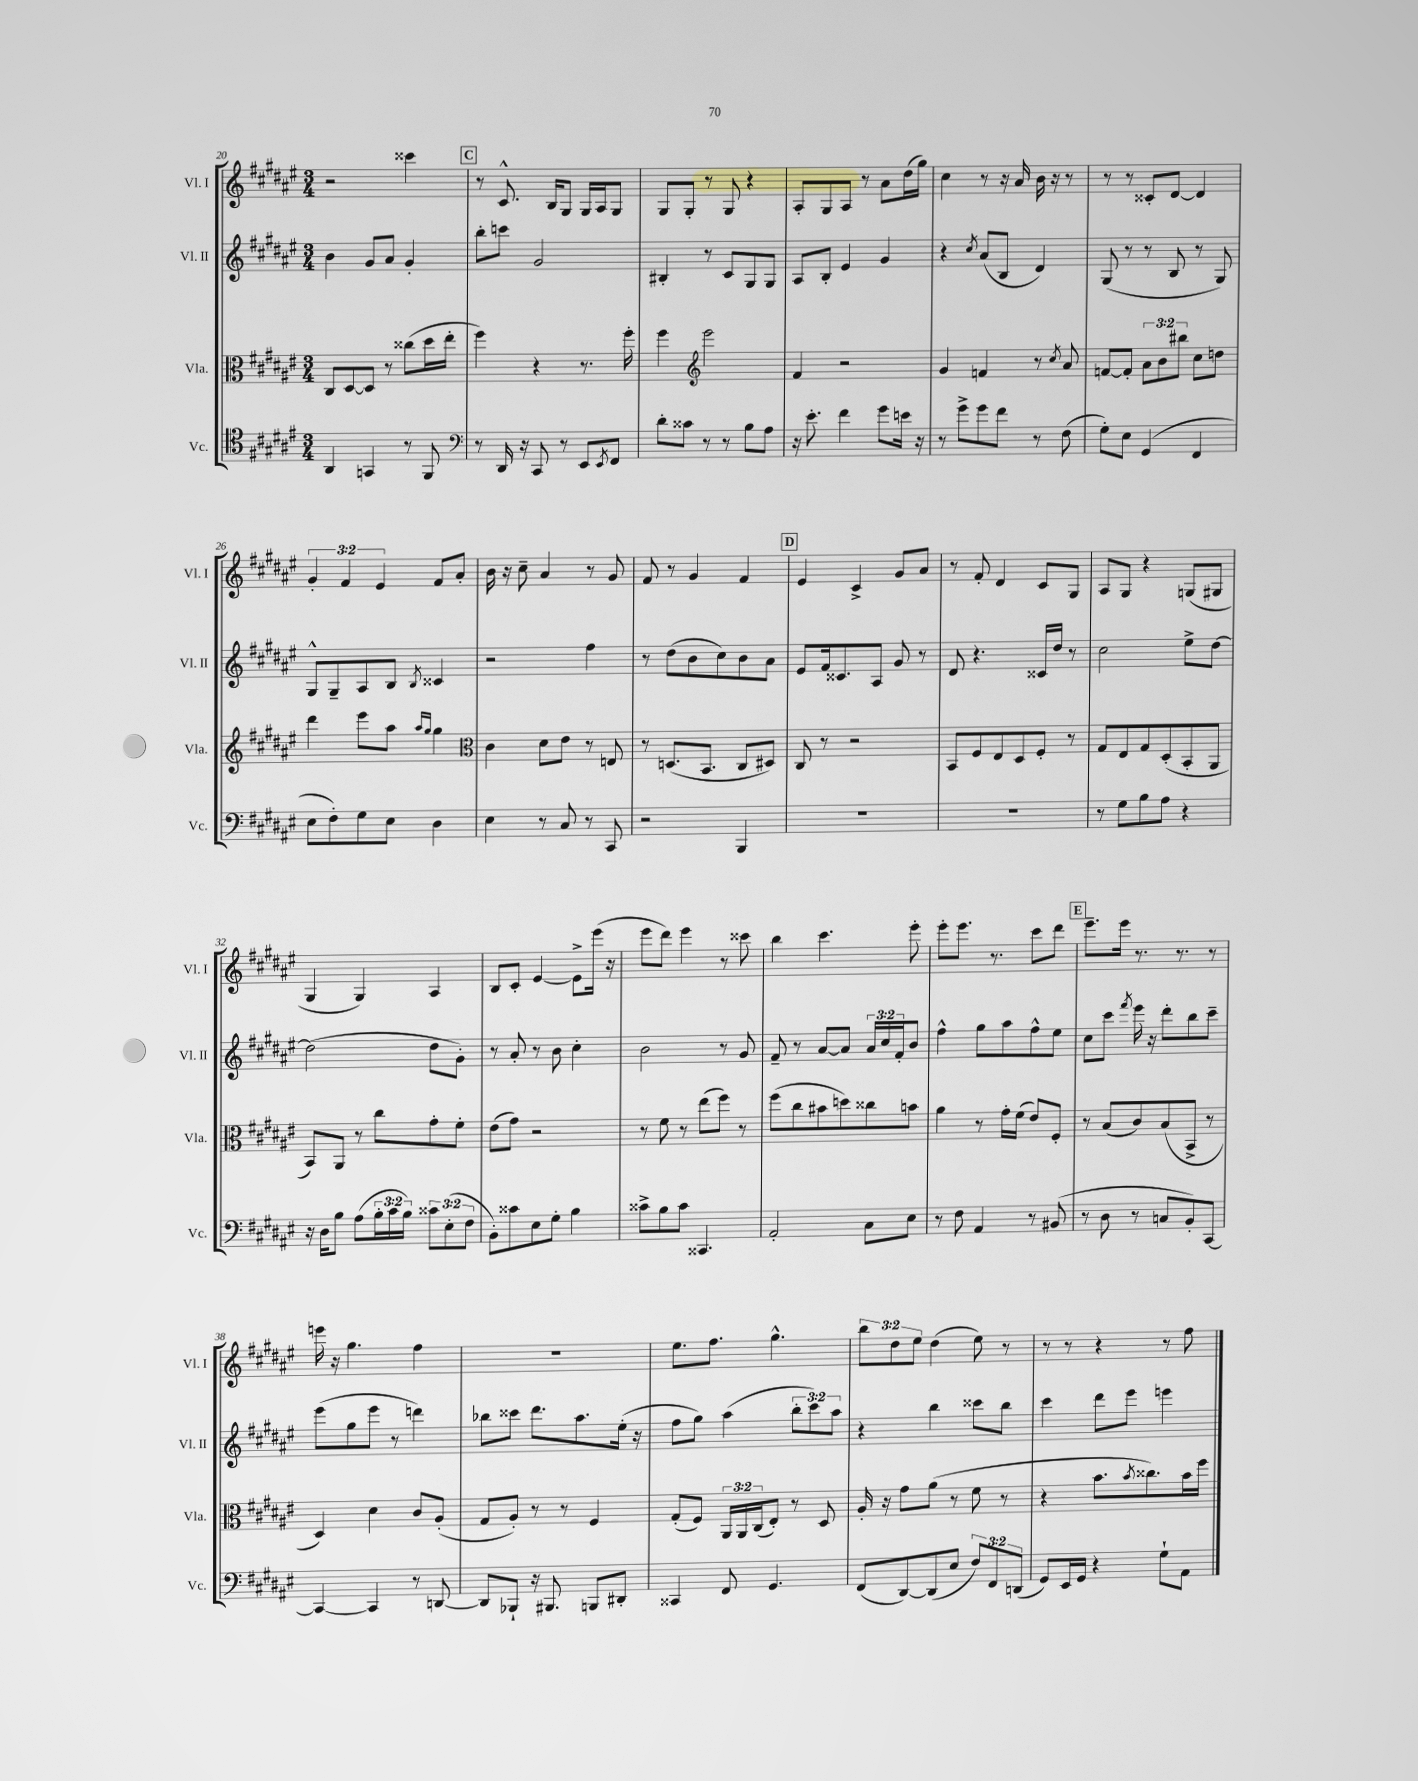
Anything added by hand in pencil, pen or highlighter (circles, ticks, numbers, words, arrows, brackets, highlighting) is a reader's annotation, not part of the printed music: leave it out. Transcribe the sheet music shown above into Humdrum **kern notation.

**kern	**kern	**kern	**kern
*staff4	*staff3	*staff2	*staff1
*clefC4	*clefC3	*clefG2	*clefG2
*k[f#c#g#d#a#e#]	*k[f#c#g#d#a#e#]	*k[f#c#g#d#a#e#]	*k[f#c#g#d#a#e#]
*M3/4	*M3/4	*M3/4	*M3/4
4AA#	8C#	4b	2r
.	[8D#	.	.
4GG	8D#]	8g#	.
.	8r	8a#	.
8r	(8cc##	4g#'	4ccc##
8FF#	16dd#	.	.
.	16ee#'	.	.
=	=	=	=
*clefF4	*	*	*
8r	4ff#)	8bb'	8r
16DD#	.	8ccc	8.c#^^
16r	.	.	.
8CC#	4r	2g#	.
.	.	.	16B
8r	.	.	8G#
8EE#	8.r	.	16G#
.	.	.	16A#
8qEE#	.	.	.
8FF#	.	.	8G#
.	16ff#'	.	.
=	=	=	=
8d#'	4ff#	4B#'	8G#
8c##	.	.	8G#'
*	*clefG2	*	*
8r	2eee#	8r	8r
8r	.	8c#	8G#
8B	.	8G#	4r
8A#	.	8G#	.
=	=	=	=
16r	4f#	8A#	8A#'
8.e#'	.	.	.
.	.	8B'	8G#
4f#	2r	4e#	8A#
.	.	.	8r
8g#	.	4g#	8a#
16e	.	.	(16dd#
16r	.	.	16gg#)
=	=	=	=
8r	4g#	4r	4cc#
8g#^	.	.	.
.	.	8qcc#	.
8g#	4f	(8a#	8r
8f#	.	8B	16r
.	.	.	16a#
8r	8r	4d#)	16b
.	.	.	16r
.	8qcc#	.	.
(8F#	8a#	.	8r
=	=	=	=
8G#')	[8f	(8G#	8r
8E#	8f']	8r	8r
(4GG#	12a#	8r	8c##'
.	12b	.	.
.	.	8B	[8d#
.	12bb#	.	.
4FF#	8cc#	8r	4d#]
.	8dd	8G#)	.
=	=	=	=
8E#	4ddd#	8G#^^	6g#'
8F#')	.	8G#~	.
.	.	.	6f#
8G#	8eee#	8A#	.
.	.	.	6e#
8E#	8aa#	8B	.
.	16qqaa#	.	.
.	16qqgg#	8qB	.
4D#	4gg#	4c##	8f#
.	.	.	8a#'
=	=	=	=
*	*clefC3	*	*
4E#	4c#	2r	16b
.	.	.	16r
.	.	.	8cc#~
8r	8d#	.	4a#
8C#	8e#	.	.
8r	8r	4ff#	8r
8CC#	8E	.	8g#
=	=	=	=
2r	8r	8r	8f#
.	(8.D	(8dd#	8r
.	.	8b	4g#
.	8.BB	.	.
.	.	8cc#)	.
4BBB	8C#	8b	4f#
.	8D#)	8a#	.
=	=	=	=
2.r	8C#	8e#	4e#
.	8r	16f#	.
.	.	8.c##	.
.	2r	.	4c#^
.	.	8A#	.
.	.	8g#	8g#
.	.	8r	8a#
=	=	=	=
2.r	8BB	8d#	8r
.	8F#	4.r	8f#'
.	8E#	.	4d#
.	8D#	.	.
.	8F#'	16c##	8c#
.	.	16dd#	.
.	8r	8r	8G#
=	=	=	=
8r	8G#	2cc#	8A#
8G#	8E#	.	8G#
8B	8G#	.	4r
8A#	(8D#'	.	.
4r	8BB'	8ee#^	(8G
.	8AA#	[8dd#	8G#
=	=	=	=
16r	8BB)	(2dd#]	4G#
16D#	.	.	.
8B	8AA#	.	.
(8A#	8r	.	4G#)
24B'	8cc#	.	.
24c#	.	.	.
24B)	.	.	.
12c##	8g#'	8dd#	4A#
(12E#'	.	.	.
.	8f#'	8g#')	.
12F#	.	.	.
=	=	=	=
8BB')	(8e#	8r	8B
8c##	8g#)	8a#'	8c#'
8E#	2r	8r	[4e#
8G#'	.	8b	.
4B	.	4cc#'	8e#^]
.	.	.	(16eee#
.	.	.	16r
=	=	=	=
8c##^	8r	2b	8eee#
8B	8f#	.	8ddd#)
8c##	8r	.	4eee#
4.CC##	(8ee#	.	.
.	8ff#)	8r	8r
.	8r	8g#	8ccc##
=	=	=	=
2AA#'	(8ff#	8f#~	4bb
.	8cc#	8r	.
.	8b#	[8a#	4.ccc#
.	8dd)	8a#]	.
8C#	8cc##	24a#	.
.	.	24cc#	.
.	.	24f#'	.
8E#	8b	8b	8eee#'
=	=	=	=
8r	4a#	4ff#^^	8eee#'
8F#	.	.	8.eee#
4AA#	8r	8gg#	.
.	.	.	8.r
.	16g#'	8aa#	.
.	(16f#	.	.
8r	8e#)	8ff#^^	8ccc#
(8BB#	8F#'	8ee#	8ddd#
=	=	=	=
8r	8r	8cc#	8.eee#~
8D#	(8B	8ccc#	.
.	.	.	16eee#
.	.	8qfff#	.
8r	8c#)	16eee#	8.r
.	.	16r	.
8C	(8B	8ddd#'	.
.	.	.	8.r
8BB')	8BB^	8bb	.
[8CC#	8r	8ccc#~	8r
=	=	=	=
4CC#_	4D#)	(8eee#	16eee
.	.	.	16r
.	.	8gg#	4.gg#
4CC#]	4d#	8eee#	.
.	.	8r	.
8r	8c#	4ddd)	4ff#
[8DD	(8A#'	.	.
=	=	=	=
8DD]	8G#	8bb-	2.r
8BBB-`	8A#')	8ccc##	.
16r	8r	8.ddd#	.
8.BBB#	.	.	.
.	8r	.	.
.	.	8.aa#	.
8BBB	4F#	.	.
8DD#'	.	(16ee#'	.
.	.	16r	.
=	=	=	=
4CC##	(8G#'	8ff#	8.ee#
.	8F#)	8gg#)	.
.	.	.	8.ff#
8FF#	24AA#	(4aa#	.
.	24AA#	.	.
.	(24C#	.	.
4.GG#	8E#')	.	4.gg#^^
.	8r	12bb'	.
.	.	12ccc#)	.
.	8D#	.	.
.	.	12aa#	.
=	=	=	=
(8FF#	16A#'	4r	12bb
.	16r	.	.
.	.	.	12dd#
[8DD#)	8g#	.	.
.	.	.	12ee#
(8DD#]	(8a#	4bb	(4dd#
8E#	8r	.	.
12F#)	8f#	8ccc##	8ee#)
12FF#	.	.	.
.	8r	8bb	8r
(12DD	.	.	.
=	=	=	=
8GG#)	4r	4ccc#	8r
16EE#	.	.	8r
16GG#	.	.	.
4r	8.b	8ddd#	4r
.	.	8eee#	.
.	8qb	.	.
.	8.cc##)	.	.
8G#`	.	4eee	8r
8AA#	16b	.	8ff#
.	16ff#	.	.
==	==	==	==
*-	*-	*-	*-
